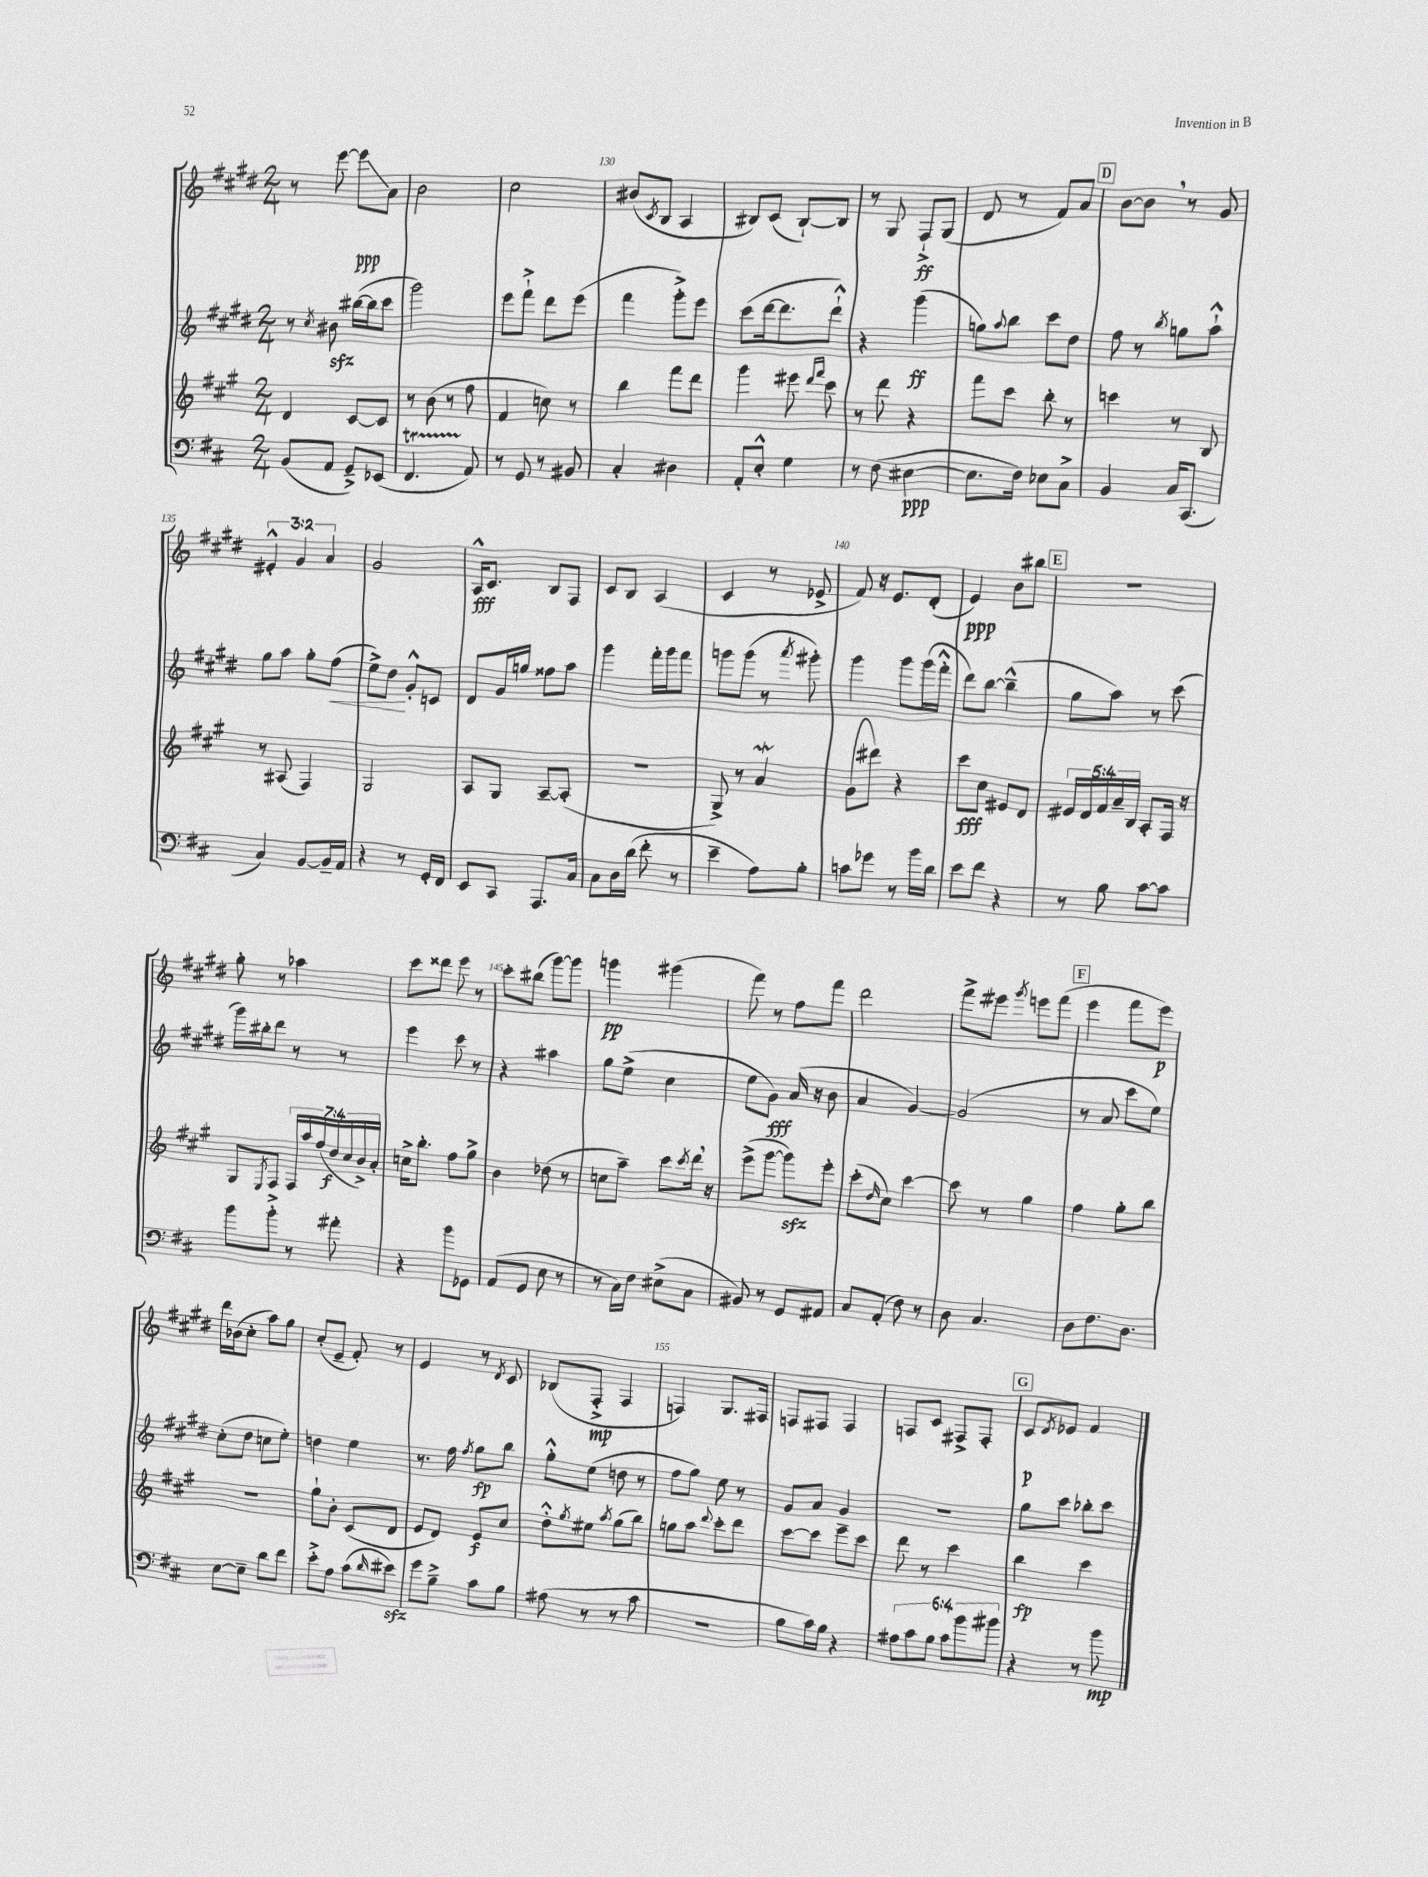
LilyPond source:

<<
\new StaffGroup <<
\new Staff = "s0" {
    \clef treble \key e \major \numericTimeSignature \time 2/4 \override Staff.TupletNumber.text = #tuplet-number::calc-fraction-text
    r8 e'''8~ e'''8\glissando\ppp a'8 |
    b'2 |
    cis''2 |
    bis'8( \acciaccatura { cis'8 } b8 a4 |
    bis8) cis'8( bis8~-!) bis8 |
    r8 gis8 fis8-!->\ff gis8( |
    dis'8 r8 fis'8) a'8 |
    \mark \markup { \box "D" } b'8~ b'8 \breathe r8 gis'8 |
    \tuplet 3/2 { eis'4-.-^ gis'4 a'4 } |
    gis'2 |
    a16-^\fff cis'8. b8 fis8 |
    cis'8 b8 a4( |
    cis'4 r8 ees'8-> |
    fis'8) r16 e'8. dis'8-.( |
    e'4\ppp) b'8 bis''8 |
    \mark \markup { \box "E" } r2 |
    gis''8-. r8 aes''4 |
    cis'''8 disis'''8 e'''8 r8 |
    cis'''8-. bis''8( gis'''8~) gis'''8 |
    g'''4\pp gis'''4( |
    fis'''8) r8 fis''8 fis'''8 |
    dis'''2 |
    fis'''8-> eis'''8 \acciaccatura { gis'''8 } e'''8 fis'''8( |
    \mark \markup { \box "F" } e'''4 fis'''8 e'''8\p) |
    dis'''16 bes'16( cis''8-. a''8) gis''8 |
    cis''8-.( e'8-- fis'8-.) r8 |
    e'4 r8 \acciaccatura { dis'8 } cis'8 |
    bes8( fis8-.->\mp fis4 |
    f4) gis8. fis16 |
    f8 fis8 fis4 |
    f8 cis'8 fis8-> fis8-. |
    \mark \markup { \box "G" } cis'8\p \acciaccatura { dis'8 } ees'8 fis'4 \bar "|." |
}
\new Staff = "s1" {
    \clef treble \key e \major \numericTimeSignature \time 2/4
    r8 \acciaccatura { cis''8 } bis'8\sfz bis''16~( bis''16 cis'''8 |
    gis'''2) |
    e'''8 fis'''8-!-> dis'''8 e'''8( |
    fis'''4 gis'''8-.->) e'''8 |
    cis'''8( dis'''16~ dis'''8. dis'''8-!-^) |
    r4 gis'''4\ff( |
    g''8) \appoggiatura { a''8 } b''8 cis'''8 dis''8 |
    \mark \markup { \box "D" } fis''8 r8 \acciaccatura { b''8 } g''8 a''8-!-^ |
    gis''8 a''8 gis''8-. fis''8\<( |
    e''8->) dis''8\! gis'8-.-^ c'8 |
    dis'8 gis'16 g''16 fisis''8 a''8 |
    gis'''4 fis'''16-. gis'''16 fis'''8 |
    g'''8 g'''8( r8 \acciaccatura { a'''8 } gis'''8-.) |
    gis'''4 gis'''8 gis'''16( fis'''16-.-^ |
    dis'''8) b''8~ b''4---^( |
    \mark \markup { \box "E" } gis''8 a''8) r8 cis'''8( |
    gis'''16) bis''16-. dis'''8 r8 r8 |
    e'''4 cis'''8 r8 |
    r4 ais''4 |
    gis''8 e''8->( cis''4 |
    e''8 gis'8\fff) a'16( r16 b'8 |
    a'4 gis'4~) |
    gis'2( |
    \mark \markup { \box "F" } r8 a'8 cis'''8 e''8) |
    cis''8-.( dis''8 c''8 e''8-.) |
    d''4 e''4 |
    r8. fis''16 \acciaccatura { fis''8 } gis''8\fp b''8 |
    gis''8-.-^ e''8( d''8 r8 |
    fis''8 gis''8) e''8 r8 |
    gis'8 a'8 gis'4 |
    R2 |
    \mark \markup { \box "G" } gis''8 cis'''8 bes''8-. cis'''8 \bar "|." |
}
\new Staff = "s2" {
    \clef treble \key a \major \numericTimeSignature \time 2/4 \override Staff.TupletNumber.text = #tuplet-number::calc-fraction-text
    d'4 cis'8~ cis'8 |
    r8 b'8( r8 fis''8 |
    fis'4 c''8) r8 |
    b''4 fis'''8 d'''8 |
    gis'''4 eis'''8 \grace { d'''16 fis'''16 } cis'''8 |
    r8 d'''8 r4 |
    fis'''8 cis'''8 b''8-. r8 |
    \mark \markup { \box "D" } c'''4 r8 b8 |
    r8 ais8( fis4) |
    gis2 |
    a8 gis8 a8~-- a8-.( |
    R2 |
    gis8->) r8 a'4\mordent |
    gis'8( dis'''8) r4 |
    cis'''8\fff cis''8 eis'8 d'8 |
    \mark \markup { \box "E" } \tuplet 5/4 { eis'16 d'16 fis'16 a'16-- b16 } a8-. fis16 r16 |
    gis8 \acciaccatura { e8 } fis8 \tuplet 7/4 { fis16 a''16 fis''16( d''16\f cis''16 b'16->) a'16-. } |
    c''16-> b''8.-. fis''8 gis''8-> |
    b'4 des''8( r8 |
    c''8 a''8--) cis'''8 \acciaccatura { cis'''8 } d'''16 \breathe r16 |
    e'''8->( gis'''8~ gis'''8\sfz) e'''8-. |
    cis'''8-.( \grace { d''16 } cis''8) cis'''4~ |
    cis'''8 r8 gis''4 |
    \mark \markup { \box "F" } fis''4 gis''8-. b''8 |
    R2 |
    gis''8-! b'8-. cis'8( d'8 |
    e'8 d'8) e'8\f cis''8 |
    d''8-.-^ \acciaccatura { gis''8 } eis''8 \acciaccatura { a''8 } gis''8( b''8) |
    g''8 a''8 \appoggiatura { d'''8 } cis'''8-. d'''8 |
    cis'''8~ cis'''8 e'''8-- cis'''8 |
    d'''8 r8 cis'''4 |
    \mark \markup { \box "G" } b''4\fp cis'''4 \bar "|." |
}
\new Staff = "s3" {
    \clef bass \key d \major \numericTimeSignature \time 2/4 \override Staff.TupletNumber.text = #tuplet-number::calc-fraction-text
    b,8( a,8 g,8--->) ees,8( |
    fis,4.\startTrillSpan a,8\stopTrillSpan) |
    r8 g,8 r8 bis,8 |
    cis4-. dis4 |
    a,8-. e8-.-^ g4 |
    r8 fis8( eis4~\ppp |
    eis8. fis16) ees8 cis8-> |
    \mark \markup { \box "D" } b,4 cis16 cis,8.( |
    cis4) b,8~ b,16-- a,16 |
    r4 r8 g,16-. fis,16 |
    e,8 cis,8 a,,8. cis16 |
    cis8 d16 d'16( fis'8-. r8 |
    e'4-- a8) b8-. |
    c'8 ges'8 r8 b'16 d'16 |
    e'8 fis'8 r4 |
    \mark \markup { \box "E" } r8 b8 cis'8~ cis'8 |
    b'8 b'8-.-> r8 ais'8-. |
    r4 b'8 ges,8 |
    a,8( g,8 e8 r8 |
    r8 cis16) fis16 eis8->( cis8 |
    bis,8) r8 g,8 ais,8 |
    cis8 a,8-.( fis8) r8 |
    d8 cis4. |
    \mark \markup { \box "F" } d8 fis8. d8. |
    e8~ e8-- d'8 fis'8 |
    e'8-.-> a8 cis'8( \grace { d'16 } eis'8\sfz) |
    g'8 b8---> cis'8 b8 |
    ais8( r8 r8 cis'8 |
    r2 |
    b8 cis'16) b16 r4 |
    \tuplet 6/4 { ais8 cis'8 b8 cis'8 b'8 bis'8 } |
    \mark \markup { \box "G" } r4 r8 b'8\mp \bar "|." |
}
>>
>>
\layout { \context { \Score currentBarNumber = #127 \override BarNumber.break-visibility = ##(#f #t #t) barNumberVisibility = #(every-nth-bar-number-visible 5) } }
